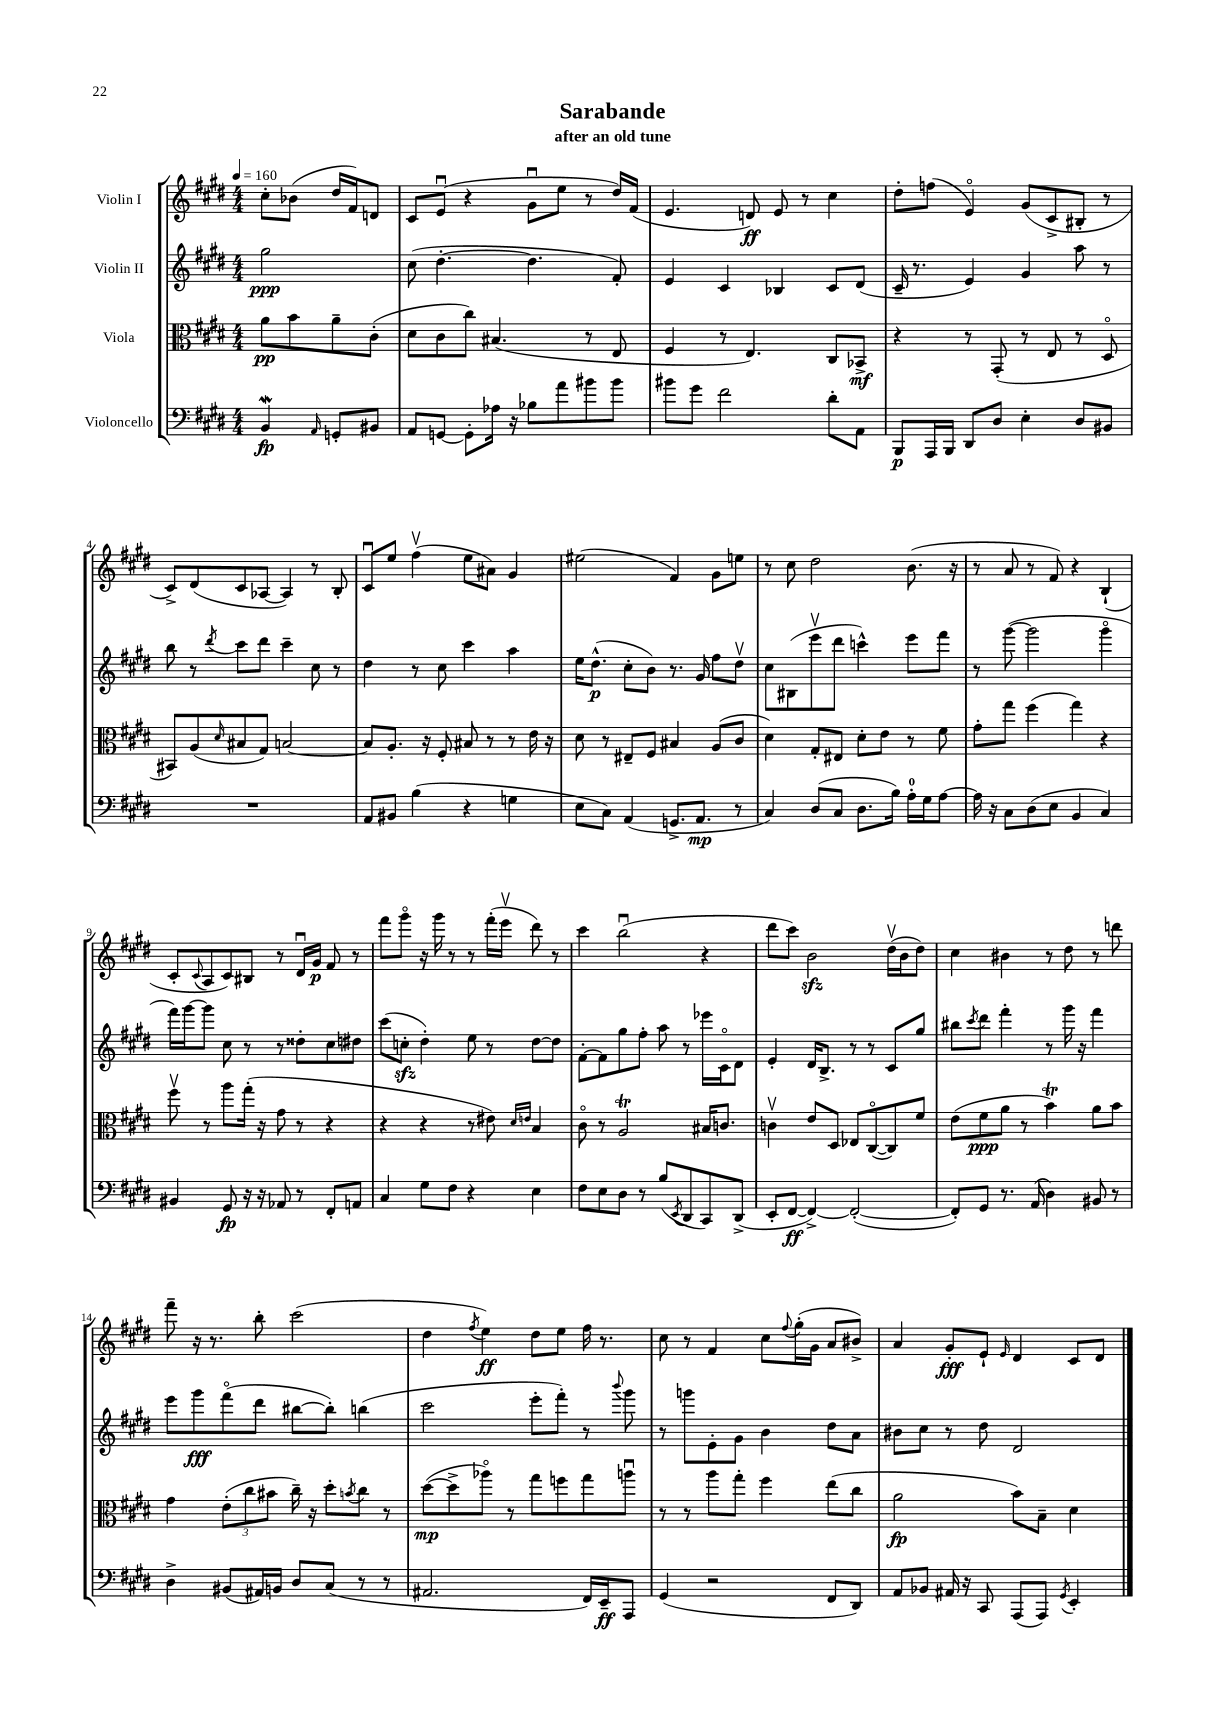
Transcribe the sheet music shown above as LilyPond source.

\header { title = "Sarabande" subtitle = "after an old tune" }
<<
\new StaffGroup <<
\new Staff = "s0" \with { instrumentName = "Violin I" } {
    \clef treble \key e \major \numericTimeSignature \time 4/4 \partial 2 \tempo 4 = 160
    cis''8-. bes'8( dis''16 fis'16) d'8 |
    cis'8 e'8\downbow( r4 gis'8\downbow e''8 r8 dis''16) fis'16( |
    e'4. d'8\ff) e'8 r8 cis''4 |
    dis''8-. f''8( e'4\flageolet) gis'8( cis'8-> bis8-. r8 |
    cis'8->) dis'8( cis'8 aes8~ aes4) r8 b8-. |
    cis'8\downbow e''8 fis''4\upbow( e''8 ais'8) gis'4 |
    eis''2( fis'4) gis'8 e''8 |
    r8 cis''8 dis''2 b'8.( r16 |
    r8 a'8 r8 fis'8) r4 b4-!( |
    cis'8-. \appoggiatura { cis'8 } a8 cis'8) bis8 r8 dis'16\downbow gis'16\p fis'8 r8 |
    fis'''8 gis'''8\flageolet r16 gis'''16 r8 r8 fis'''16-.( e'''16\upbow dis'''8) r8 |
    cis'''4 b''2\downbow( r4 |
    dis'''8 cis'''8) b'2\sfz dis''16\upbow( b'16 dis''8) |
    cis''4 bis'4 r8 dis''8 r8 d'''8 |
    fis'''8-- r16 r8. b''8-. cis'''2( |
    dis''4 \acciaccatura { fis''8 } e''4\ff) dis''8 e''8 fis''16 r8. |
    cis''8 r8 fis'4 cis''8 \appoggiatura { fis''8 } gis''16-.( gis'16 a'8 bis'8->) |
    a'4 gis'8-.\fff e'8-! \grace { e'16 } dis'4 cis'8 dis'8 \bar "|." |
}
\new Staff = "s1" \with { instrumentName = "Violin II" } {
    \clef treble \key e \major \numericTimeSignature \time 4/4 \partial 2
    gis''2\ppp |
    cis''8( dis''4.~-. dis''4. fis'8-.) |
    e'4 cis'4 bes4 cis'8 dis'8( |
    cis'16-- r8. e'4) gis'4 a''8 r8 |
    b''8 r8 \acciaccatura { dis'''8 } cis'''8 dis'''8 cis'''4-- cis''8 r8 |
    dis''4 r8 cis''8 cis'''4 a''4 |
    e''16 dis''8.-^\p( cis''8-. b'8) r8. gis'16 fis''8 dis''8\upbow |
    cis''8 bis8( e'''8\upbow dis'''8 c'''4-^) e'''8 fis'''8 |
    r8 gis'''8~( gis'''2 gis'''4\flageolet |
    fis'''16) gis'''16~ gis'''8 cis''8 r8 r8 disis''8-. cis''8 dis''8 |
    cis'''8( c''8-.\sfz dis''4-.) e''8 r8 dis''8~ dis''8 |
    fis'8~-. fis'8 gis''8 fis''8-. a''8 r8 ees'''16 cis'16\flageolet dis'8 |
    e'4-. dis'16 b8.-> r8 r8 cis'8 gis''8 |
    bis''8 \acciaccatura { cis'''8 } dis'''8 fis'''4-. r8 gis'''16 r16 fis'''4 |
    e'''8 gis'''8\fff fis'''8\flageolet( dis'''8 bis''8~ bis''8-.) b''4( |
    cis'''2 e'''8-. fis'''8-.) r8 \appoggiatura { b'''8 } gis'''8 |
    r8 g'''8 e'8-. gis'8 b'4 dis''8 a'8 |
    bis'8 cis''8 r8 dis''8 dis'2 \bar "|." |
}
\new Staff = "s2" \with { instrumentName = "Viola" } {
    \clef alto \key e \major \numericTimeSignature \time 4/4 \partial 2
    a'8\pp b'8 a'8-- cis'8-.( |
    dis'8 cis'8 cis''8) bis4.( r8 e8 |
    fis4 r8 e4.) cis8 bes,8->\mf |
    r4 r8 gis,8-.( r8 e8 r8 dis8\flageolet |
    bis,8) a8( \grace { dis'16 } bis8 gis8) b2~ |
    b8 a8.-. r16 fis8-. bis8 r8 r8 e'16 r16 |
    dis'8 r8 eis8-- fis8 bis4 a8( cis'8 |
    dis'4) gis8-. eis8 dis'8-. e'8 r8 fis'8 |
    gis'8-. gis''8 fis''4( gis''4) r4 |
    fis''8\upbow r8 a''8 gis''16-.( r16 gis'8 r8 r4 |
    r4 r4 r8 eis'8) \grace { dis'16 e'16 } b4 |
    cis'8\flageolet r8 a2\trill bis16 c'8. |
    c'4\upbow e'8 dis8 ees8 cis8~\flageolet( cis8) fis'8 |
    e'8( fis'8\ppp a'8 r8 b'4\trill) a'8 b'8 |
    gis'4 \tuplet 3/2 { e'8-.( cis''8 bis'8 } cis''16--) r16 dis''8-. \acciaccatura { b'8 } cis''8 r8 |
    dis''8~\mp( dis''8-> aes''8\flageolet) r8 gis''8 f''8 gis''8 a''8\downbow |
    r8 r8 a''8 gis''8-. fis''4 e''8( cis''8 |
    a'2\fp b'8) b8-- dis'4 \bar "|." |
}
\new Staff = "s3" \with { instrumentName = "Violoncello" } {
    \clef bass \key e \major \numericTimeSignature \time 4/4 \partial 2
    b,4\mordent\fp \grace { a,16 } g,8-. bis,8 |
    a,8 g,8~ g,8-. aes16 r16 bes8 a'8 bis'8 bis'8 |
    bis'8 gis'8 fis'2 dis'8-. a,8 |
    b,,8\p a,,16 b,,16 dis,8 dis8 e4-. dis8 bis,8 |
    R1 |
    a,8 bis,8 b4( r4 g4 |
    e8 cis8) a,4( g,8.-> a,8.\mp r8 |
    cis4) dis8( cis8 dis8. b16) a16-0-. gis16 a8~ |
    a16 r16 cis8 dis8( e8 b,4 cis4) |
    bis,4 gis,8\fp r16 r16 aes,8 r8 fis,8-. a,8 |
    cis4 gis8 fis8 r4 e4 |
    fis8 e8 dis8 r8 b8( \acciaccatura { e,8 } dis,8 cis,8) dis,8->( |
    e,8-. fis,8~\ff fis,4~->) fis,2~-.( |
    fis,8-.) gis,8 r8. a,16( dis4) bis,8 r8 |
    dis4-> bis,8( ais,16) b,16 dis8 cis8( r8 r8 |
    ais,2. fis,16) e,16--\ff a,,8 |
    gis,4( r2 fis,8 dis,8) |
    a,8 bes,8 ais,16 r16 cis,8 a,,8( a,,8) \acciaccatura { gis,8 } e,4-. \bar "|." |
}
>>
>>
